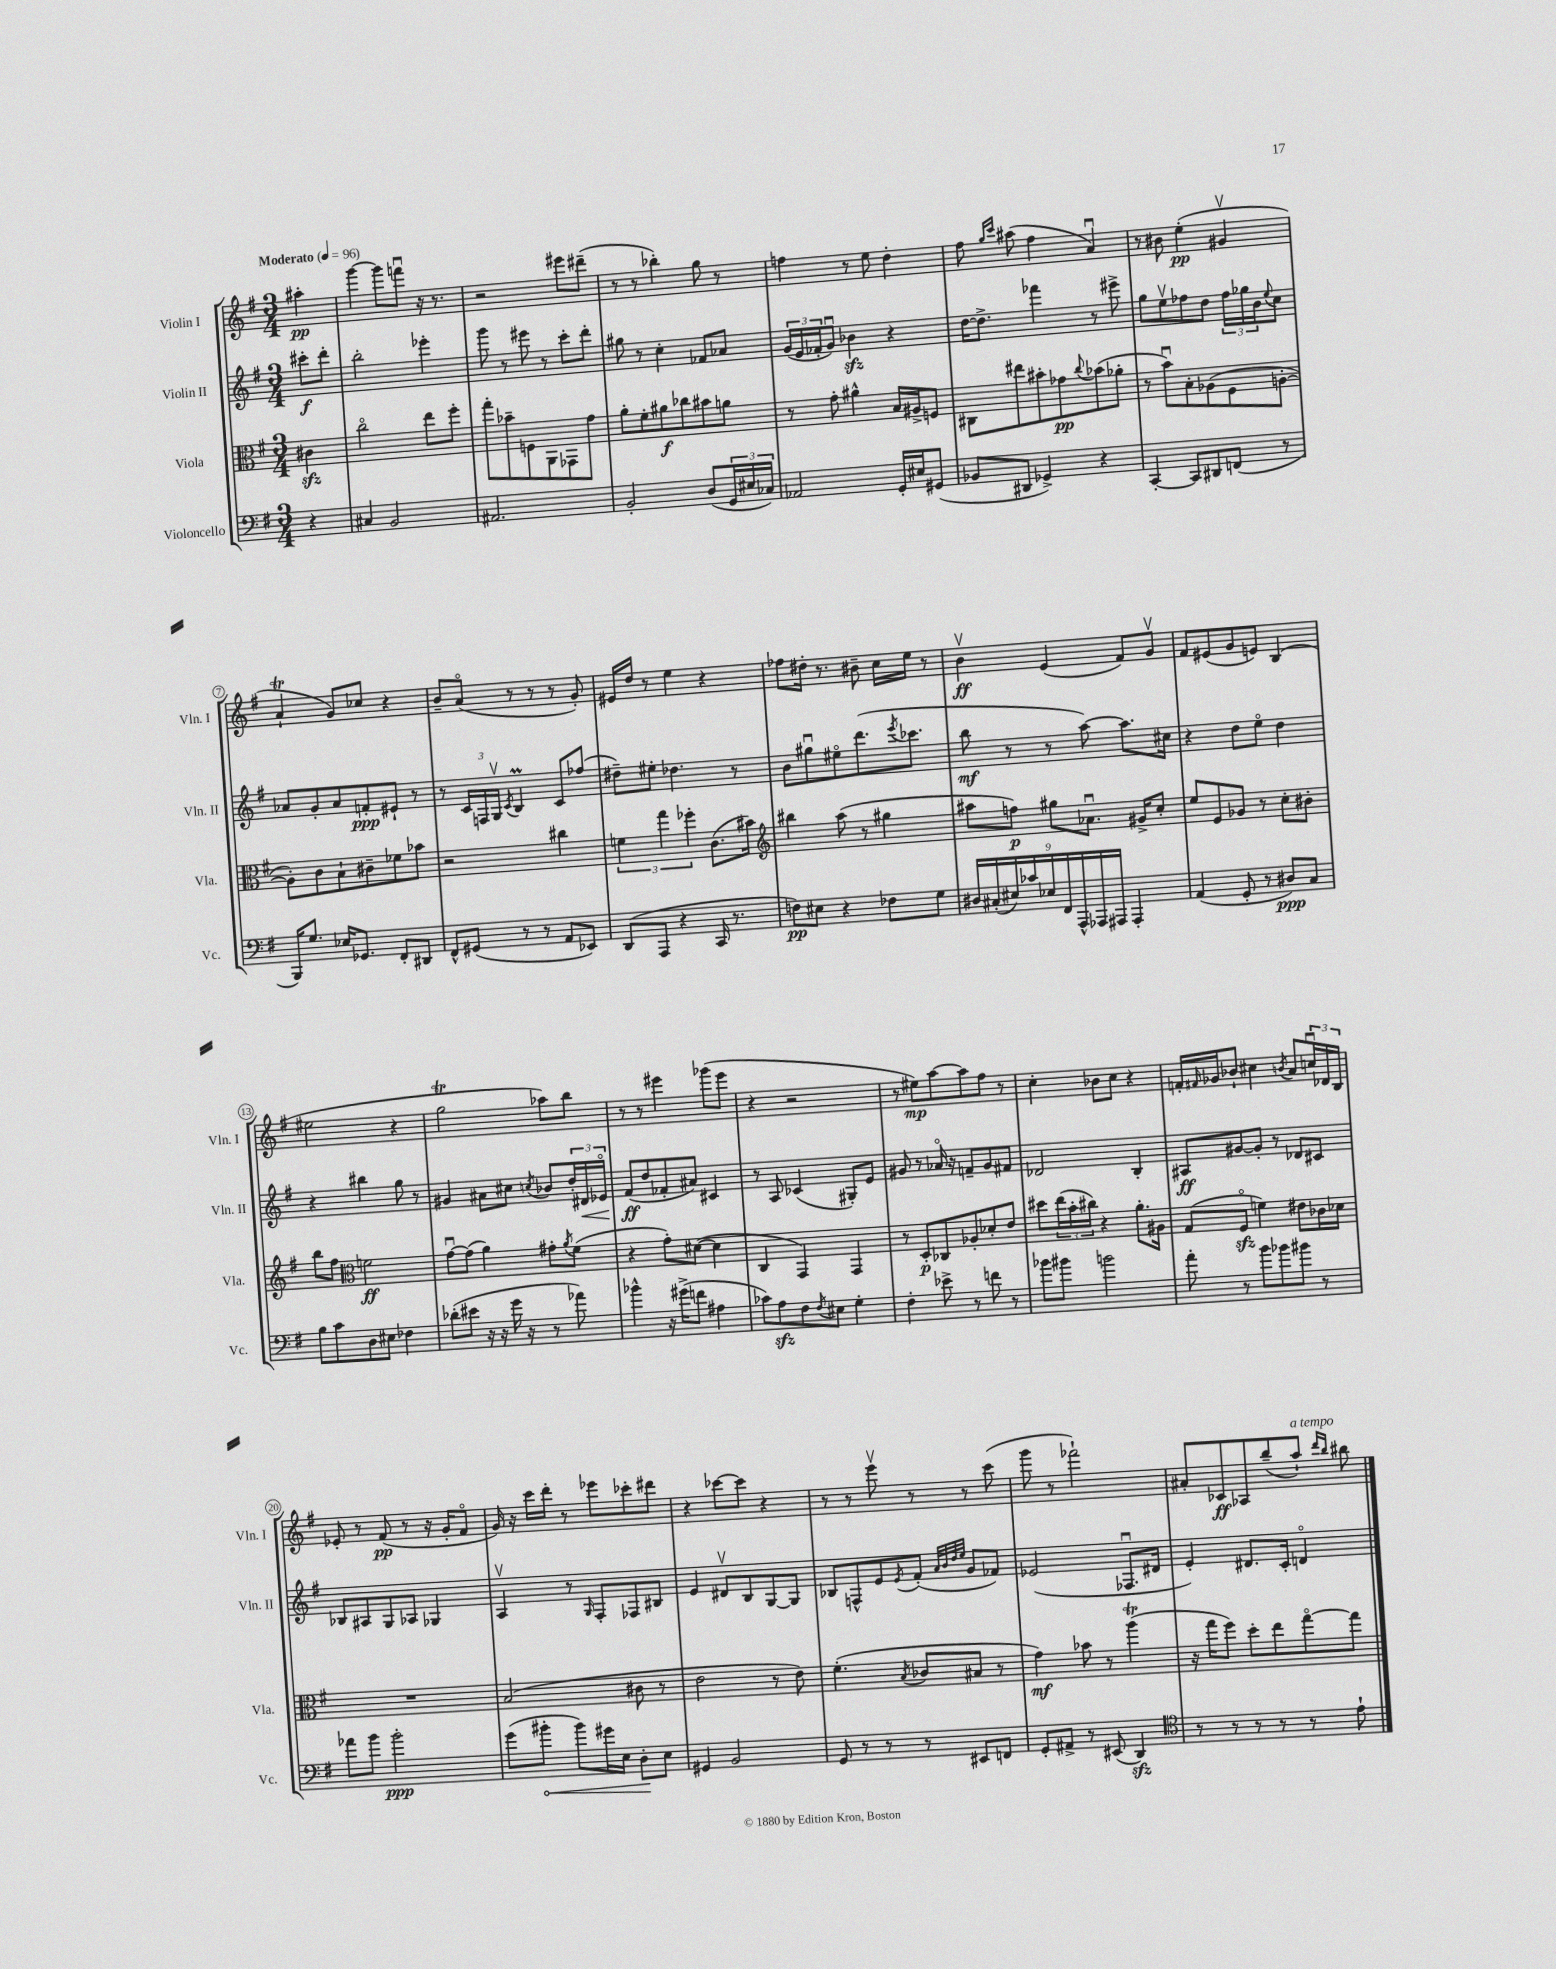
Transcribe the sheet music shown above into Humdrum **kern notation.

**kern	**kern	**kern	**kern
*staff4	*staff3	*staff2	*staff1
*clefF4	*clefC3	*clefG2	*clefG2
*k[f#]	*k[f#]	*k[f#]	*k[f#]
*M3/4	*M3/4	*M3/4	*M3/4
*MM96	*MM96	*MM96	*MM96
4r	4c#	8ccc#'	4aa#'
.	.	8ddd'	.
=	=	=	=
4C#	2cco	2bb'	[4ggg
2BB	.	.	8ggg]
.	.	.	8fffu
.	8ee	4eee-'	16r
.	.	.	8.r
.	8ff#'	.	.
=	=	=	=
2.AA#	8gg'	8ggg	2r
.	8b-~	8r	.
.	8F	8eee#	.
.	8AA	8r	.
.	8GG-	8ccc'	8eee#
.	8g	8ddd'	(8ddd#~
=	=	=	=
2BB'	8a'	8gg#	8r
.	8f#'	8r	8r
.	8a#	4cc'	4bb-')
.	8cc-	.	.
(8D	8b#	8f-	8gg
24GG	8a	8a-	8r
24E#	.	.	.
24C-)	.	.	.
=	=	=	=
2AA-	8r	(24g	4ff
.	.	24e	.
.	.	24f-'	.
.	8g'	8gu)	.
.	4a#^^	4b-	8r
.	.	.	8ee
16GG'	16B	4r	4dd'
16E#	16A#^	.	.
(8GG#	8F	.	.
=	=	=	=
8BB-	8C#	[16dd	8ff#
.	.	8.dd^]	.
.	.	.	16qqgg
.	.	.	16qqccc
8DD#	8ee#	.	(8aa#
4GG-^)	8b#'	4fff-	4ff#
.	8g-	.	.
.	8qqcc	.	.
4r	(8b-	8r	4au)
.	8a-'	8eee#^	.
=	=	=	=
[4CC'	8r	8gg	8r
.	8bu)	8eev	8b#
8CC]	8B'	8ff-	(4ee'
8DD#	(8A-	8dd	.
(8FF	8F#	24ff-	4g#v
.	.	24gg-	.
.	.	24b	.
.	.	8qqee	.
8r	[8A'	8cc	.
=	=	=	=
16BBB)	8A'])	8a-	4a`
8.G	.	.	.
.	8c	8g'	.
16E-	8B`	8a-	8g)
8.GG-	.	.	.
.	8c#~	8f'	8cc-
8FF#'	8f-	8e#`	4r
8DD#	8b-	8r	.
=	=	=	=
8FF#^^	2r	8r	8b~
(8GG#	.	24c	(8ao
.	.	24F	.
.	.	24Gv	.
.	.	8qc	.
8r	.	4B	8r
8r	.	.	8r
8AA	4cc#	8c	8r
8EE-)	.	(8ff-	8g')
=	=	=	=
(8DD	6f	8dd#~)	16e#
.	.	.	16dd
8AAA	.	8ee#'	8r
.	6gg	.	.
4r	.	4.dd-	4ee
.	6ff-'	.	.
16CC	(8.c	.	4r
8.r	.	.	.
.	.	8r	.
.	16b#)	.	.
=	=	=	=
*	*clefG2	*	*
8F)	4bb#	8b	8ff-
8E#	.	8gg#u	16dd#'
.	.	.	8.r
4r	(8aa	8ee#o	.
.	8r	(8.ddd	8b#~
8F-	4gg#	.	16cc
.	.	8qeee	.
.	.	8.ccc-	16ee
8G	.	.	8r
=	=	=	=
18D#	8aa#	8bb	4bv
(18C#'	.	.	.
18E#)	.	.	.
.	8ff)	8r	.
18c-	.	.	.
18E-	.	.	.
.	8gg#	8r	(4e
18FF#	.	.	.
18AAA^^	.	.	.
.	8.a-u	[8aa)	.
18AAA-	.	.	.
18AAA#	.	.	.
4AAA#'	.	8.aa]	8f#)
.	16g#^	.	.
.	8cc'	.	8gv
.	.	16cc#	.
=	=	=	=
(4AA	8ee	4r	8f#
.	8e	.	(8e#
8GG'	8g-	8dd	8g
8r	8r	8eeo	8e)
8D#)	8cc'	4dd	(4B
8C	8b#'	.	.
=	=	=	=
8B	8bb	4r	2ee#
8c	8ff#	.	.
*	*clefC3	*	*
8D	2f	4bb#	.
8E#	.	.	.
4F-	.	8gg	4r
.	.	8r	.
=	=	=	=
(8d-'	[8gu	4g#	2gg
8e#	(8g]	.	.
16r	4a)	8a#	.
16r	.	.	.
16g	.	8cc#	.
16r	.	.	.
.	.	8qcc	.
8r	8g#'	8b-	8aa-)
.	8qa	.	.
8a-)	(8f#	24dd'	8bb
.	.	24d#	.
.	.	24e-o	.
=	=	=	=
4b-^^	4r	(8f#	8r
.	.	8dd	8r
16r	8g')	8f-'	4eee#
(16g#^	.	.	.
8f	([8d#	8a#)	.
4A#	4d#]	4c#	(8ggg-
.	.	.	8eee#
=	=	=	=
8c-)	4C	8r	4r
8A	.	8A	.
8F#	4GG)	(4c-	2r
8qF#	.	.	.
8E#	.	.	.
4G'	4GG	8G#')	.
.	.	8e	.
=	=	=	=
4F#'	8r	8g#	8r
.	8D'	8r	8ee#)
8e-^	8C-	16a-o	[8aa
.	.	16r	.
8r	8A-'	8f~	8aa]
8f	8d-'	8g#	8ff#
8r	8e	8f#	8r
=	=	=	=
8b-	8dd#	2d-	4cc'
8b#	(24ee	.	.
.	24b'	.	.
.	24cc#)	.	.
2b	4r	.	8b-
.	.	.	8cc
.	8.a'	4B'	4r
.	16A#	.	.
=	=	=	=
8a'	(8G	8A#	16f'
.	.	.	16qqf#
.	.	.	16g-
8r	8F#o	[8g#	8b-`
8b	4f)	8g#']	4cc#
8b-	.	8r	.
.	.	.	8qb
8b#	8e#	8d-	8a
8r	16c-	8c#	24ccu
.	.	.	24d-
.	16d-	.	.
.	.	.	24B
=	=	=	=
8a-	2.r	8B-	8e-'
8b	.	8A#	8r
2b'	.	8G	(8f#
.	.	8A-	8r
.	.	4G-	16r
.	.	.	16g'
.	.	.	8f#o
=	=	=	=
(8g	(2B	4Av	16g)
.	.	.	16r
8b#'	.	.	16ccc
.	.	.	16ddd'
8b#)	.	8r	8r
.	.	16qqG	.
16g#	.	8F#'	8eee-
16E	.	.	.
8D'	8c#	8F-	8ccc-'
8E	8r	8B#	8ddd#
=	=	=	=
4GG#	2e	4e	4r
2BB	.	8d#v	[8ccc-
.	.	8B	8ccc-]
.	8r	[8G	4r
.	8e)	8G]	.
=	=	=	=
8GG	(4.f#'	8B-	8r
8r	.	8F^^	8r
8r	.	8e	8eeev
.	8qB	8qe	.
8r	8c-	(8f#'	8r
.	.	32qqa	.
.	.	32qqb	.
.	.	32qqdd	.
.	.	32qqee	.
8EE#	8B#	8g	8r
8FF	8r	8f-)	(8ccc
=	=	=	=
8GG'	4g)	(2e-	8ggg
8AA#^	.	.	8r
8r	8b-	.	2fff-`)
(8EE#	8r	.	.
4DD)	(4aa	8.F-u	.
.	.	16d#	.
=	=	=	=
*clefC4	*	*	*
8r	16r	4e')	8a#'
.	16gg	.	.
8r	8ff#)	.	8c-
8r	8dd'	8.d#	8A-
8r	8ee	.	(8bb~
.	.	16c'	.
8r	[8ggo	4do	8aa`)
.	.	.	16qqddd
.	.	.	16qqbb
8e`	8gg]	.	8bb#
==	==	==	==
*-	*-	*-	*-
